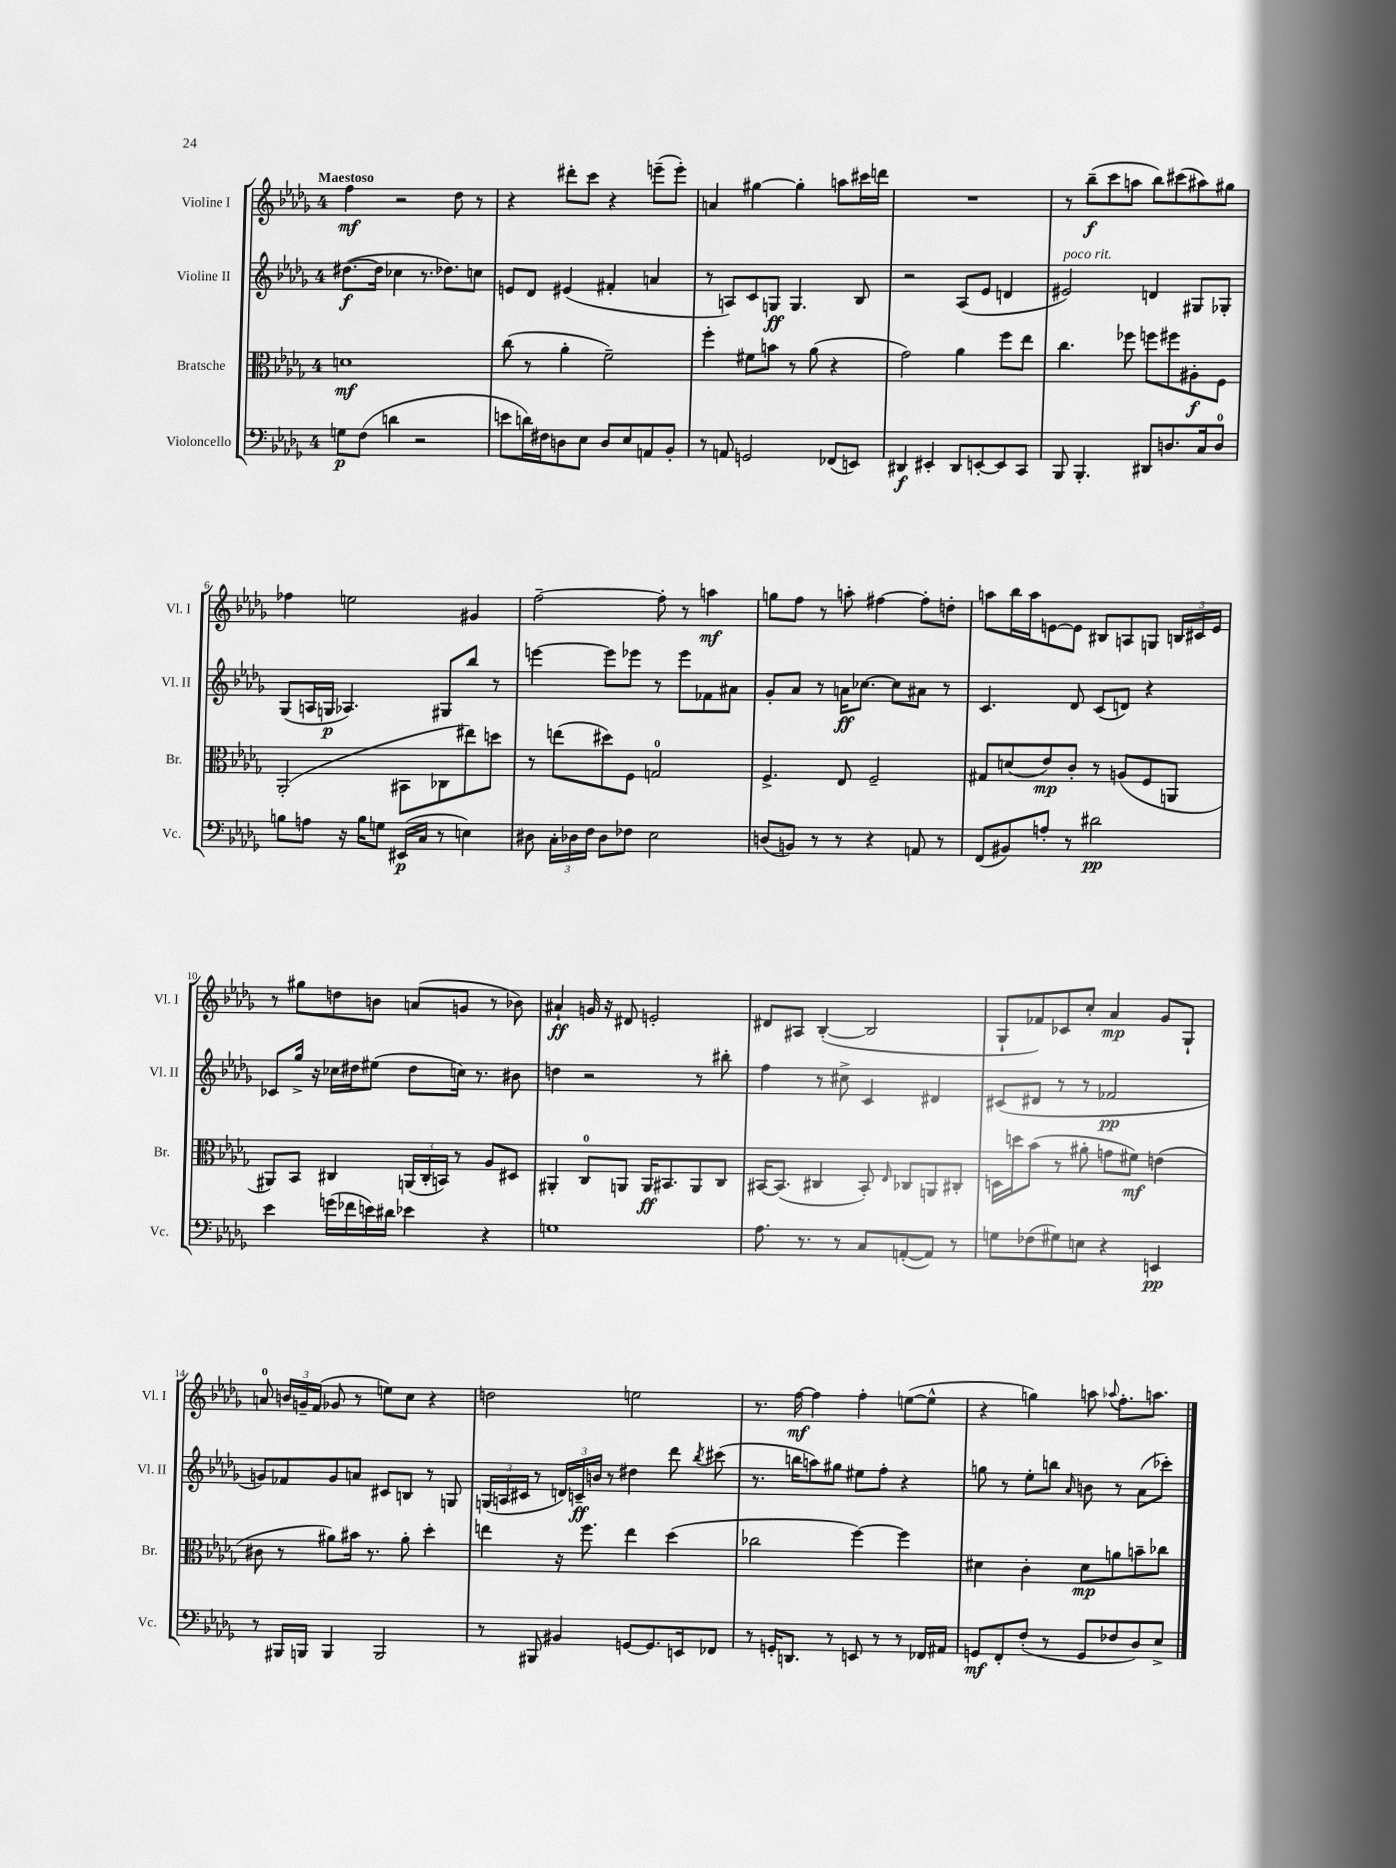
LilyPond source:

<<
\new StaffGroup <<
\new Staff = "s0" \with { instrumentName = "Violine I" shortInstrumentName = "Vl. I" } {
    \clef treble \key des \major \once \override Staff.TimeSignature.style = #'single-digit \time 4/4 \tempo "Maestoso"
    \autoBeamOff f''4\mf r2 des''8 r8 |
    r4 dis'''8[-. c'''8] r4 e'''8[--( e'''8]-.) |
    a'4 gis''4~ gis''4-. a''8[ cis'''16 d'''16] |
    R1 |
    r8 bes''8[--\f( c'''8 a''8] bes''8[) cis'''8( ais''8) gis''8] |
    fes''4 e''2 gis'4 |
    f''2~-- f''8-. r8 a''4\mf |
    g''8[ f''8] r8 a''8-. fis''4~ fis''8[-. d''8]-. |
    a''8[ bes''16 a''16 e'8~ e'8] bis8[ a8 g8] \tuplet 3/2 { b16[ cis'16 e'16] } |
    r8 gis''8[ d''8 b'8] a'8[( g'8] r8 bes'8) |
    ais'4-!\ff g'16 r16 dis'8 e'2-. |
    dis'8[ ais8] bes4~-.( bes2 |
    ges8[-! fes'8) ces'8 c''8]-. aes'4\mp ges'8[ ges8]-! |
    a'8-0 \tuplet 3/2 { b'16[ g'16-- f'16]( } ges'8 r8 e''8[) c''8] r4 |
    d''2 e''2 |
    r8. f''16~\mf f''4 f''4-. e''8[~( e''8]-^ |
    r4 g''4) a''8 \appoggiatura { aes''8 } f''8.[-. a''8.] \bar "|." |
}
\new Staff = "s1" \with { instrumentName = "Violine II" shortInstrumentName = "Vl. II" } {
    \clef treble \key des \major \once \override Staff.TimeSignature.style = #'single-digit \time 4/4
    \autoBeamOff dis''8.[~\f( dis''16] ces''4 r8. des''8.[) c''8] |
    e'8[ des'8] eis'4( fis'4-. a'4 |
    r8 a8[) c'8 g8]\ff g4. bes8 |
    r2 aes8[( ees'8] d'4 |
    eis'2^\markup { \italic "poco rit." }) d'4 gis8[ ges8]-. |
    ges8[( a16 g16]\p aes4.) gis8[ bes''8] r8 |
    e'''4~ e'''8[ ees'''8] r8 ees'''8[ fes'8 ais'8] |
    ges'8[-. aes'8] r8 a'16[\ff ces''8.]~ ces''8[ ais'8] r8 |
    c'4. des'8 c'8[( d'8]) r4 |
    ces'8[ ges''16]-> r16 ces''16[ dis''16 eis''8]( dis''8[ c''16]) r8. bis'8 |
    d''4 r2 r8 bis''8-. |
    f''4 r8 cis''8-> c'4 dis'4 |
    cis'8[( dis'8] r8 r8 fes'2\pp |
    g'8[) fes'8 g'8 a'8] cis'8[ b8] r8 g8 |
    \tuplet 3/2 { g16[( a16 cis'16] } r8 \tuplet 3/2 { d'16[) c'16--\ff b'16] } r8 dis''4 des'''8 \acciaccatura { bes''8 } cis'''8( |
    r8. b''16[ a''8) gis''8] eis''8[ f''8]-. r4 |
    g''8 r8 ees''8[-. b''8] \grace { aes'16 } b'8 r8 aes'8[( ces'''8]-.) \bar "|." |
}
\new Staff = "s2" \with { instrumentName = "Bratsche" shortInstrumentName = "Br." } {
    \clef alto \key des \major \once \override Staff.TimeSignature.style = #'single-digit \time 4/4
    \autoBeamOff d'1\mf |
    c''8( r8 aes'4-. f'2--) |
    f''4-. fis'8[ b'8] r8 aes'8( r4 |
    ges'2) aes'4 f''8[ ees''8] |
    c''4. fes''8 f''8[ fis''8 ais8-.\f f8] |
    aes,2-.( bis,8[ ces8 eis''8) d''8] |
    r8 e''8[( dis''8) f8] g2-0 |
    f4.-> ees8 f2-- |
    gis8[ d'8( ees'8\mp) c'8]-. r8 a8[( f8 a,8] |
    ais,8[) bes,8] cis4 \tuplet 3/2 { a,16[( cis16-. b,16]) } r8 aes8[ dis8] |
    ais,4-. c8[-0 a,8] a,16[\ff bis,8. a,8 c8] |
    bis,16[~ bis,8.]( cis4 bis,8-.) \grace { ees16 } ces8[ a,8 cis8]-. |
    d16[ d''16 bes'8]( r8 ais'8-. g'8[ fis'8]\mf) e'4( |
    cis'8 r8 ais'8[) bis'16] r8. ais'8-. des''4-. |
    e''4 r16 f''8. e''4 des''4( |
    ces''2 f''4~) f''4 |
    dis'4 c'4-. dis'8[\mp a'8 b'8-- ces''8] \bar "|." |
}
\new Staff = "s3" \with { instrumentName = "Violoncello" shortInstrumentName = "Vc." } {
    \clef bass \key des \major \once \override Staff.TimeSignature.style = #'single-digit \time 4/4
    \autoBeamOff g8[\p f8]( d'4 r2 |
    e'8[ d'16) fis16 d8 ees8] d8[ ees8 a,8 bes,8]-. |
    r8 a,8 g,2 fes,8[( e,8]) |
    dis,4\f eis,4-. dis,8[ e,8~-. e,8 c,8] |
    bes,,8 bes,,4.-. dis,8[ d8. c16 d8]-0 |
    b8[ a8] r16 b16[ g8] eis,16[\p( c16] r8 e4) |
    dis8 \tuplet 3/2 { c16[-. des16 f16] } des8[ fes8] ees2 |
    d8[( b,8]) r8 r8 r4 a,8 r8 |
    f,8[( bis,8) a8]-. r8 dis'2\pp |
    ees'4 g'16[( fes'16 e'16) dis'16] ees'4 r4 |
    g1 |
    aes8. r8. r8 c8[ a,8~-.( a,8]) r8 |
    g8[ fes8( gis8) e8] r4 e,4\pp |
    r8 bis,,16[ b,,16] b,,4 b,,2 |
    r8 bis,,8 bis,4 g,8[~ g,8. e,16 fes,8] |
    r8 g,16[-. d,8.] r8 e,8 r8 r8 fes,16[ ais,16] |
    g,8[\mf f,8-. f8]-.( r8 g,8[ fes8 des8) ees8]-> \bar "|." |
}
>>
>>
